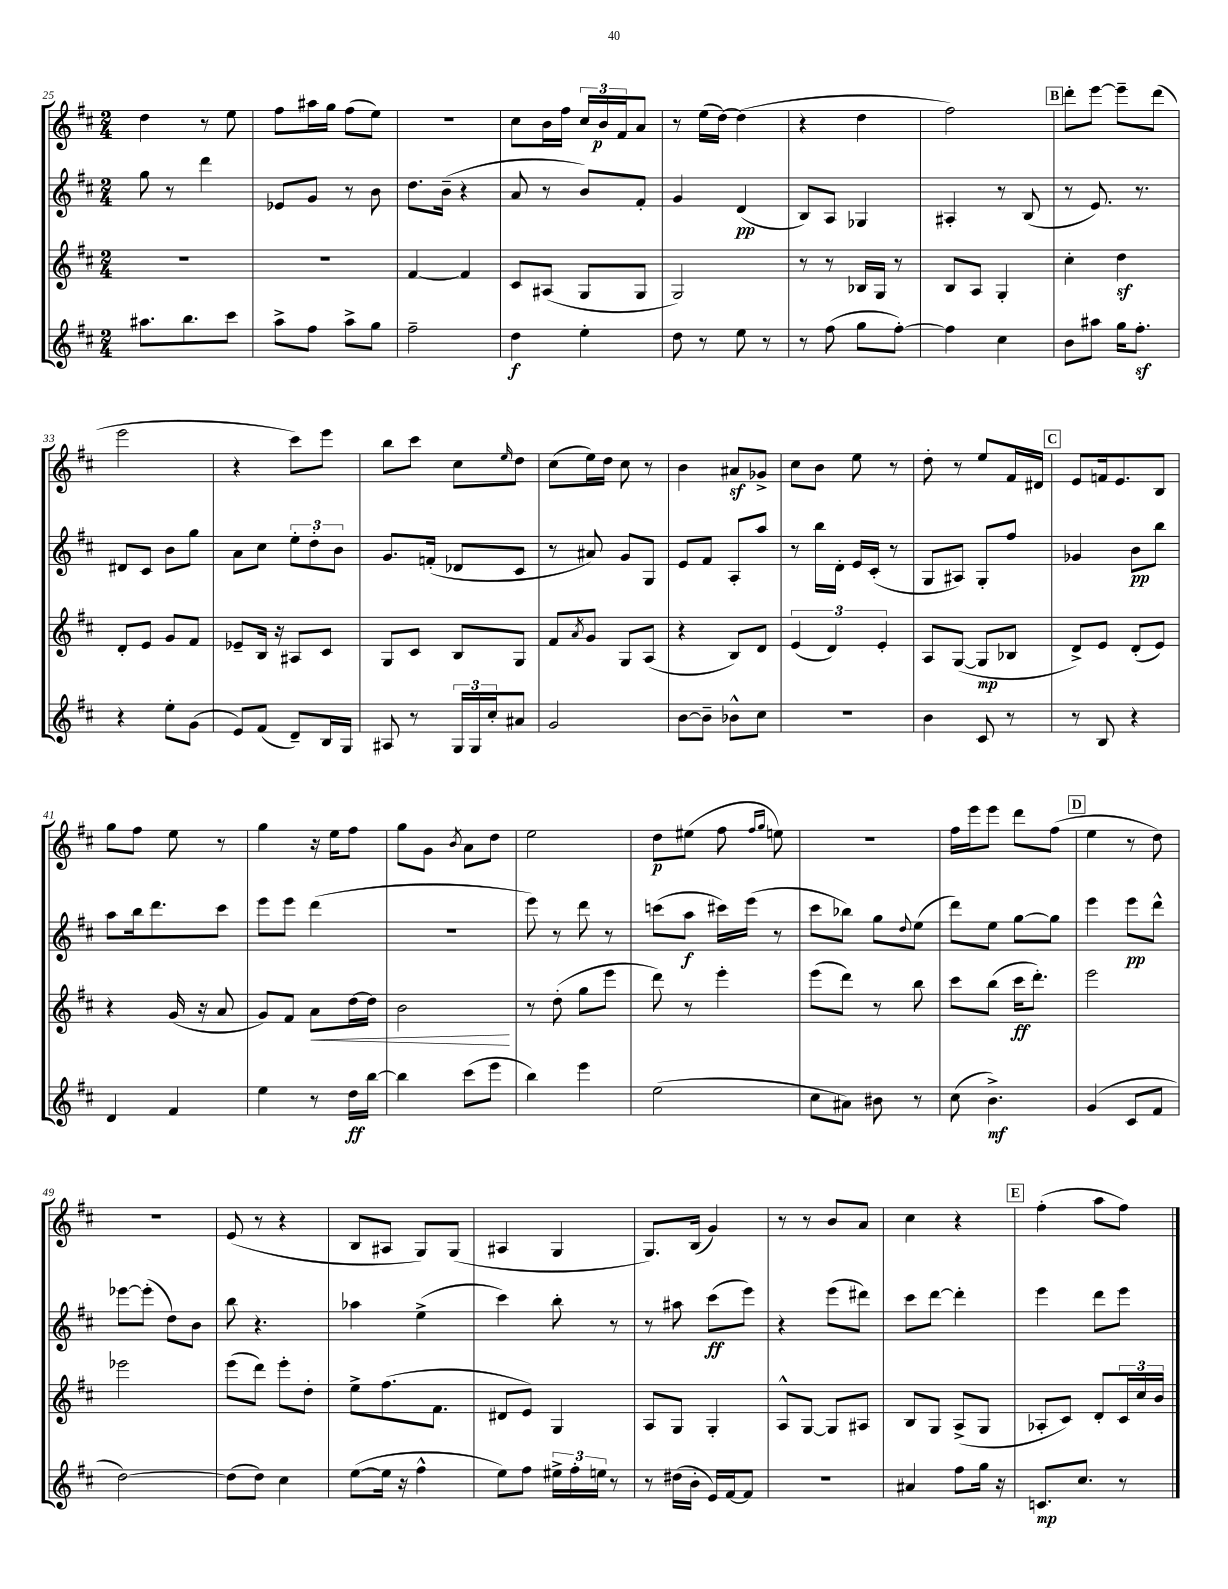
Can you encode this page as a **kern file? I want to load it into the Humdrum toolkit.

**kern	**kern	**kern	**kern
*staff4	*staff3	*staff2	*staff1
*clefG2	*clefG2	*clefG2	*clefG2
*k[f#c#]	*k[f#c#]	*k[f#c#]	*k[f#c#]
*M2/4	*M2/4	*M2/4	*M2/4
8.aa#	2r	8gg	4dd
.	.	8r	.
8.bb	.	.	.
.	.	4ddd	8r
8ccc#	.	.	8ee
=	=	=	=
8aa^	2r	8e-	8ff#
8ff#	.	8g	16aa#
.	.	.	16gg
8aa^	.	8r	(8ff#
8gg	.	8b	8ee)
=	=	=	=
2ff#~	[4f#	8.dd	2r
.	.	(16b~	.
.	4f#]	4r	.
=	=	=	=
4dd	8c#	8a	8cc#
.	(8A#	8r	16b
.	.	.	16ff#
4ee'	8G	8b)	24cc#
.	.	.	24b
.	.	.	24f#
.	8G	8f#'	8a
=	=	=	=
8dd	2G)	4g	8r
8r	.	.	(16ee
.	.	.	[16dd)
8ee	.	(4d	(4dd]
8r	.	.	.
=	=	=	=
8r	8r	8B)	4r
(8ff#	8r	8A	.
8gg	16B-	4G-	4dd
.	16G	.	.
[8ff#')	8r	.	.
=	=	=	=
4ff#]	8B	4A#'	2ff#)
.	8A	.	.
4cc#	4G'	8r	.
.	.	(8B	.
=	=	=	=
8b	4cc#'	8r	8ddd'
8aa#	.	8.e)	[8eee
16gg	4dd	.	8eee~]
8.ff#'	.	8.r	.
.	.	.	(8ddd
=	=	=	=
4r	8d'	8d#	2eee
.	8e	8c#	.
8ee'	8g	8b	.
(8g	8f#	8gg	.
=	=	=	=
8e)	8e-~	8a	4r
(8f#	16B	8cc#	.
.	16r	.	.
8d~)	8A#	12ee'	8ccc#)
.	.	12dd'	.
16B	8c#	.	8eee
.	.	12b	.
16G	.	.	.
=	=	=	=
8A#	8G	8.g	8bb
8r	8c#	.	8ccc#
.	.	(16f'	.
24G	8B	8d-	8cc#
24G	.	.	.
24cc#'	.	.	.
.	.	.	16qqee
8a#	8G	8c#	8dd
=	=	=	=
2g	8f#	8r	(8cc#
.	8qa	.	.
.	8g	8a#)	16ee)
.	.	.	16dd
.	8G	8g	8cc#
.	(8A	8G	8r
=	=	=	=
[8b	4r	8e	4b
8b~]	.	8f#	.
8b-^^	8B)	8A'	8a#
8cc#	8d	8aa	8g-^
=	=	=	=
2r	(6e	8r	8cc#
.	.	16bb	8b
.	6d)	.	.
.	.	16d'	.
.	.	16e	8ee
.	.	(16c#'	.
.	6e'	.	.
.	.	8r	8r
=	=	=	=
4b	8A	8G	8dd'
.	([8G	8A#)	8r
8c#	8G]	8G'	8ee
8r	8B-	8ff#	16f#
.	.	.	16d#
=	=	=	=
8r	8d^)	4g-	8e
8B	8e	.	16f
.	.	.	8.e
4r	(8d'	8b	.
.	8e)	8bb	8B
=	=	=	=
4d	4r	8aa	8gg
.	.	16bb	8ff#
.	.	8.ddd	.
4f#	(16g	.	8ee
.	16r	.	.
.	8a	8ccc#	8r
=	=	=	=
4ee	8g)	8eee	4gg
.	8f#	8eee	.
8r	8a	(4ddd	16r
.	.	.	16ee
16dd	[16dd	.	8ff#
[16bb	16dd]	.	.
=	=	=	=
4bb]	2b	2r	8gg
.	.	.	8g
.	.	.	8qb
(8ccc#	.	.	8a
8eee	.	.	8dd
=	=	=	=
4bb)	8r	8eee)	2ee
.	(8dd'	8r	.
4eee	8gg	8ddd	.
.	8eee	8r	.
=	=	=	=
(2ee	8ddd)	(8ccc	8dd
.	8r	8aa	(8ee#
.	4eee'	16ccc#)	8ff#
.	.	(16eee	.
.	.	.	16qqff#
.	.	.	16qqgg
.	.	8r	8ee)
=	=	=	=
8cc#	(8eee	8ccc#	2r
8a#)	8ddd)	8bb-)	.
8b#	8r	8gg	.
.	.	8qqdd	.
8r	8bb	(8ee	.
=	=	=	=
(8cc#	8ccc#	8ddd)	16ff#
.	.	.	16eee
4.b^)	(8bb	8ee	8eee
.	16ccc#	[8gg	8ddd
.	8.ddd')	.	.
.	.	8gg]	(8ff#
=	=	=	=
(4g	2eee	4eee	4ee
8c#	.	8eee	8r
8f#	.	8ddd^^	8dd)
=	=	=	=
[2dd)	2eee-	[8eee-	2r
.	.	(8eee-']	.
.	.	8dd)	.
.	.	8b	.
=	=	=	=
(8dd]	(8eee	8bb	(8e
8dd)	8ddd)	4.r	8r
4cc#	8eee'	.	4r
.	8dd'	.	.
=	=	=	=
([8ee	8ee^	4aa-	8B
16ee]	(8.ff#	.	8A#
16r	.	.	.
4ff#^^	.	(4ee^	8G)
.	8.f#	.	.
.	.	.	(8G
=	=	=	=
8ee)	8d#	4ccc#)	4A#
8ff#	8e)	.	.
24ee#^	4G	8bb'	4G
24ff#'	.	.	.
24ee	.	.	.
8r	.	8r	.
=	=	=	=
8r	8A	8r	8.G)
(16dd#	8G	8aa#	.
16b'	.	.	(16B
16e)	4G'	(8ccc#	4g)
[16f#	.	.	.
8f#]	.	8eee)	.
=	=	=	=
2r	8A^^	4r	8r
.	[8G	.	8r
.	8G]	(8eee	8b
.	8A#	8ddd#)	8a
=	=	=	=
4a#	8B	8ccc#	4cc#
.	8G	[8ddd	.
8ff#	(8A^	4ddd']	4r
16gg	8G	.	.
16r	.	.	.
=	=	=	=
8.c	8A-'	4eee	(4ff#'
.	8c#)	.	.
8.cc#	.	.	.
.	8d'	8ddd	8aa
8r	24c#	8eee	8ff#)
.	24cc#	.	.
.	24b	.	.
==	==	==	==
*-	*-	*-	*-
